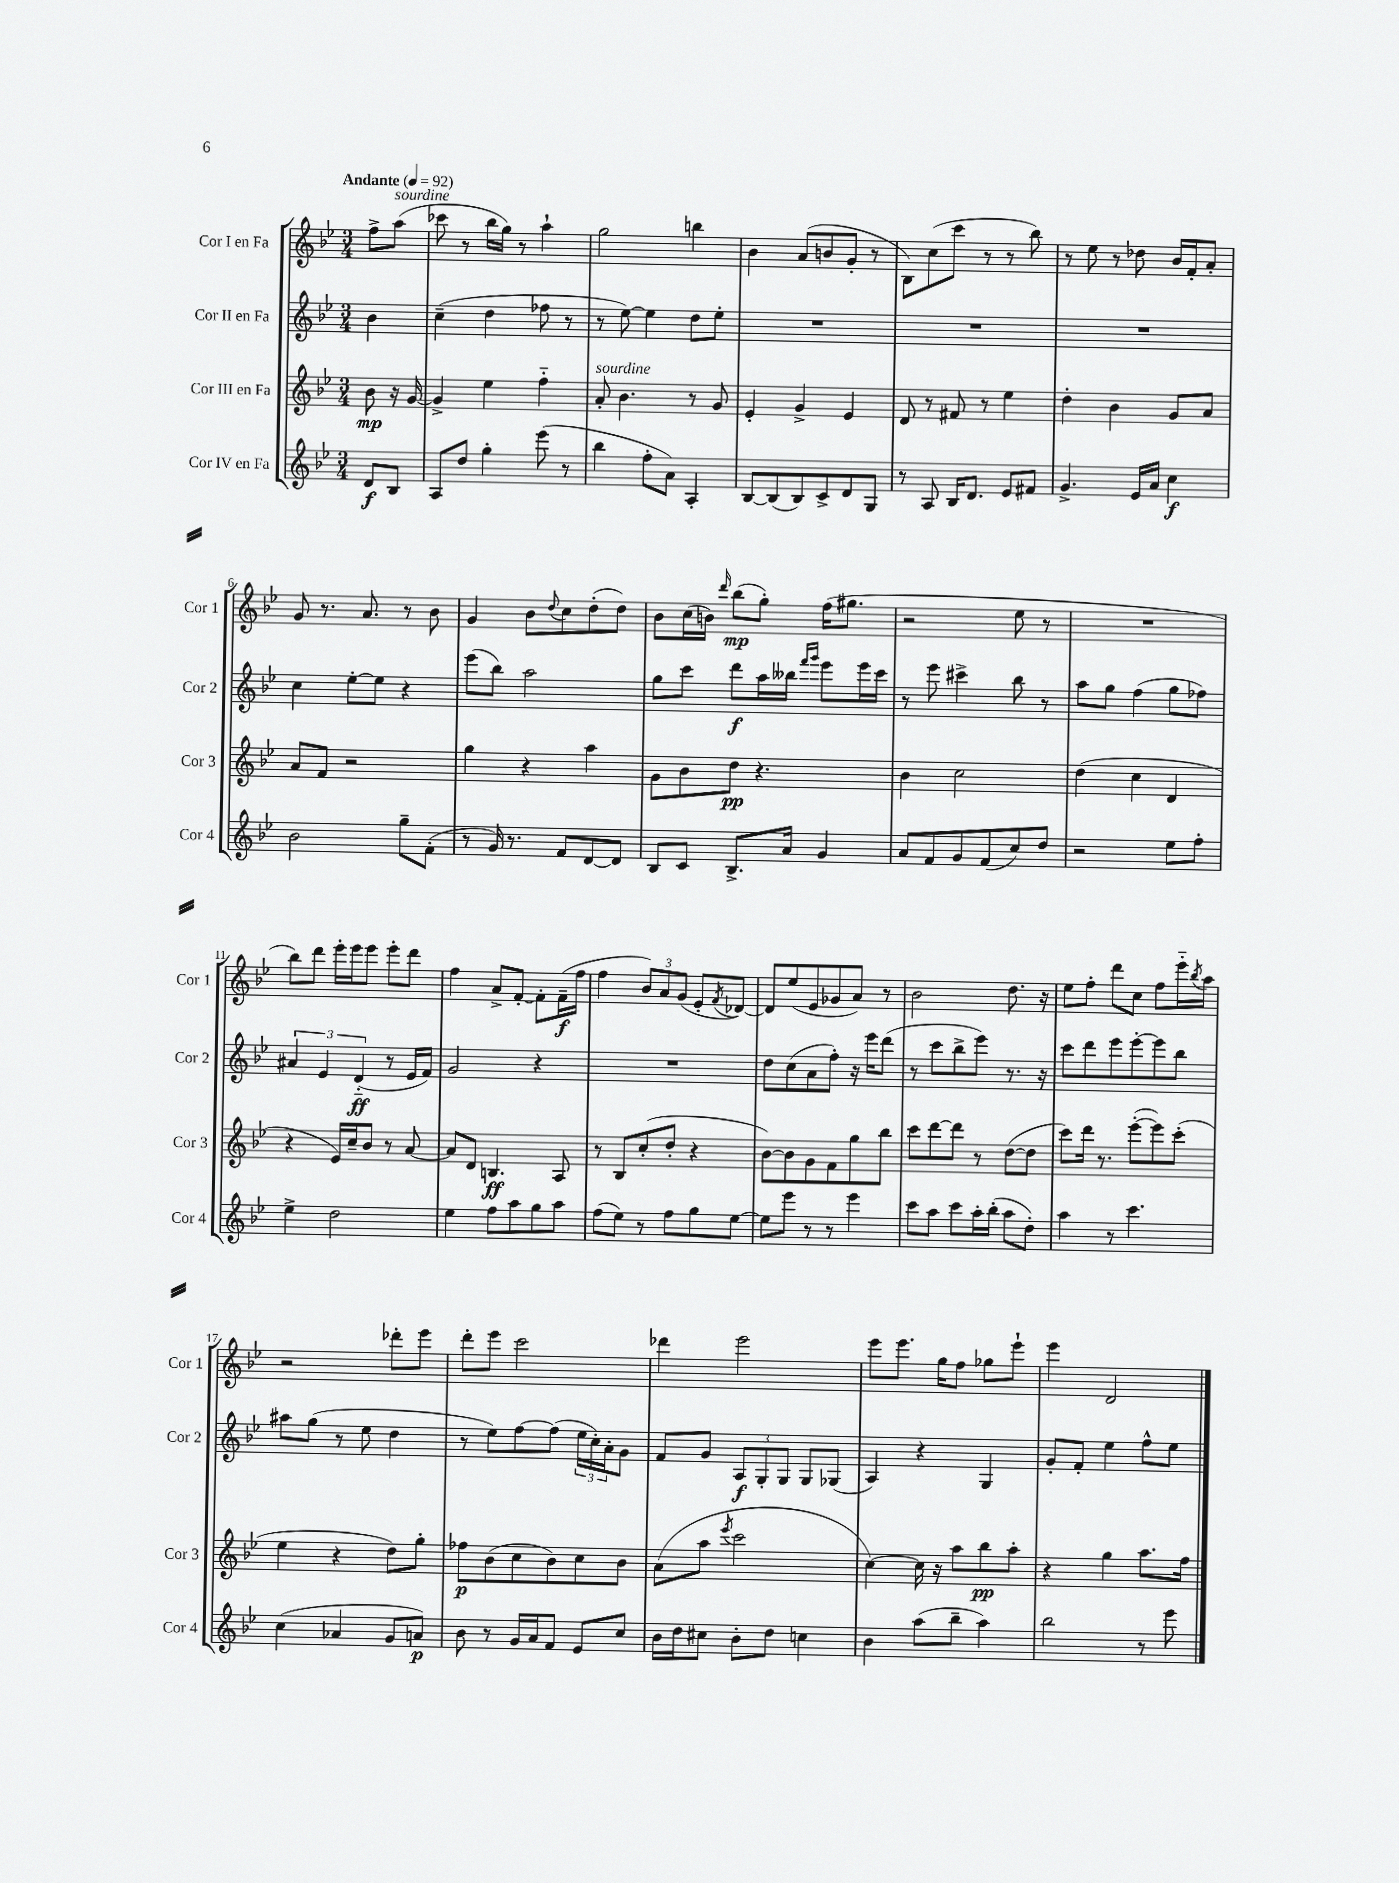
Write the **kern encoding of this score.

**kern	**kern	**kern	**kern
*staff4	*staff3	*staff2	*staff1
*clefG2	*clefG2	*clefG2	*clefG2
*k[b-e-]	*k[b-e-]	*k[b-e-]	*k[b-e-]
*M3/4	*M3/4	*M3/4	*M3/4
*MM92	*MM92	*MM92	*MM92
8d	8b-	4b-	8ff^
8B-	16r	.	(8aa
.	[16g	.	.
=	=	=	=
8A	4g^]	(4cc~	8ccc-
8dd	.	.	8r
4gg'	4ee-	4dd	16bb-
.	.	.	16gg)
.	.	.	8r
(8eee-	4ff'~	8ff-	4aa`
8r	.	8r	.
=	=	=	=
4bb-	8a'	8r	2gg
.	4.b-	[8ee-)	.
8ff'	.	4ee-]	.
8a)	.	.	.
4A'	8r	8dd	4bb
.	8g	8ee-'	.
=	=	=	=
[8B-	4e-'	2.r	4b-
(8B-]	.	.	.
8B-)	4g^	.	(8a
8c^	.	.	8b
8d	4e-	.	8g'
8G	.	.	8r
=	=	=	=
8r	8d	2.r	8B-)
8A	8r	.	(8cc
16B-	8f#	.	8ccc
8.d	.	.	.
.	8r	.	8r
8e-	4ee-	.	8r
8f#	.	.	8bb-)
=	=	=	=
4.g^	4dd'	2.r	8r
.	.	.	8ee-
.	4b-	.	8r
16e-	.	.	8dd-
16a	.	.	.
4cc	8g	.	16b-
.	.	.	16f'
.	8a	.	8a'
=	=	=	=
2b-	8a	4cc	8g
.	8f	.	8.r
.	2r	[8ee-'	.
.	.	.	8.a
.	.	8ee-]	.
8gg~	.	4r	8r
(8f'	.	.	8b-
=	=	=	=
8r	4gg	(8eee-	4g
16g)	.	8bb-)	.
8.r	.	.	.
.	4r	2aa	8b-
.	.	.	8qqdd
8f	.	.	8cc
[8d	4aa	.	(8dd'
8d]	.	.	8dd)
=	=	=	=
8B-	8g	8gg	8b-
8c	8b-	8ccc	(16cc
.	.	.	16b)
.	.	.	16qqddd
8.B-^	8dd	8ddd	(8bb-
.	4.r	16aa	8gg')
16a	.	16bb--	.
.	.	16qqfff	.
.	.	16qqggg	.
4g	.	8eee-	(16ff
.	.	.	8.gg#
.	.	16eee-	.
.	.	16ccc	.
=	=	=	=
8a	4b-	8r	2r
8f	.	8eee-	.
8g	2cc	4ccc#^	.
(8f	.	.	.
8cc)	.	8bb-	8ee-
8dd	.	8r	8r
=	=	=	=
2r	(4dd	8aa	2.r
.	.	8gg	.
.	4cc	(4ff	.
8ee-	4d	8gg	.
8ff'	.	8ff-)	.
=	=	=	=
4ee-^	4r	6a#	8bb-)
.	.	.	8ddd
.	.	6e-	.
2dd	16e-)	.	16eee-'
.	16cc~	.	16eee-
.	.	(6d'~	.
.	8b-	.	8eee-
.	8r	8r	8eee-'
.	[8a	16e-	8ddd
.	.	16f)	.
=	=	=	=
4ee-	8a]	2g	4ff
.	8d	.	.
8ff	4.B	.	8a^
8aa	.	.	[8f'
8gg	.	4r	8f']
8aa	8A	.	(16f~
.	.	.	16ff
=	=	=	=
(8ff	8r	2.r	4ff
8ee-)	8B-	.	.
8r	(8cc'	.	12b-)
.	.	.	12a
8ff	8dd'	.	.
.	.	.	(12g
8gg	4r	.	8e-'
.	.	.	8qf
[8ee-	.	.	[8d-)
=	=	=	=
8ee-]	[8b-)	8dd	8d-]
8eee-	8b-]	(8cc	(8ee-
8r	8g	8a	8e-
8r	8f	8ff')	8g-
4eee-	8gg	16r	8a)
.	.	16eee-	.
.	8bb-	(8ddd	8r
=	=	=	=
8ccc	8ccc	8r	2b-
8aa	[8ddd	8ccc	.
8ccc	8ddd]	8bb-^	.
16aa'	8r	8eee-)	.
(16bb-'	.	.	.
8aa	([8dd	8.r	8.dd
8dd')	8dd]	.	.
.	.	16r	16r
=	=	=	=
4aa	8ccc)	8ccc	8ee-
.	16ddd	8ddd	8ff'
.	8.r	.	.
8r	.	8eee-	8ddd
4.ccc	([8eee-'	[8eee-'	8cc
.	8eee-])	8eee-]	8ff
.	(8ccc'	8bb-	16eee-'~
.	.	.	8qbb-
.	.	.	16aa
=	=	=	=
(4cc	4ee-	8aa#	2r
.	.	(8gg	.
4a-	4r	8r	.
.	.	8ee-	.
8g	8dd)	4dd	8ddd-'
8a)	8gg'	.	8eee-
=	=	=	=
8b-	8ff-	8r	8ddd'
8r	(8b-	8ee-)	8eee-
16g	8cc	[8ff	2ccc
16a	.	.	.
8f	8b-)	(8ff]	.
8e-	8cc	24ee-	.
.	.	24cc')	.
.	.	24a'	.
8cc	8b-	8g	.
=	=	=	=
16b-	(8a	8f	4ddd-
16dd	.	.	.
8cc#	8aa	8g	.
.	8qeee-	.	.
8b-'	2ccc	12A	2eee-
.	.	12G'	.
8dd	.	.	.
.	.	12G	.
4cc	.	8G	.
.	.	(8G-	.
=	=	=	=
4b-	[4cc)	4A)	8eee-
.	.	.	8.eee-
(8aa	16cc]	4r	.
.	16r	.	16gg
8bb-~	8aa	.	8ff
4aa)	8bb-	4G	8gg-
.	8aa'	.	8eee-`
=	=	=	=
2bb-	4r	8g'	4eee-
.	.	8f'	.
.	4gg	4ee-	2d
8r	8.aa	8ff^^	.
8eee-	.	8ee-	.
.	16ff	.	.
==	==	==	==
*-	*-	*-	*-
